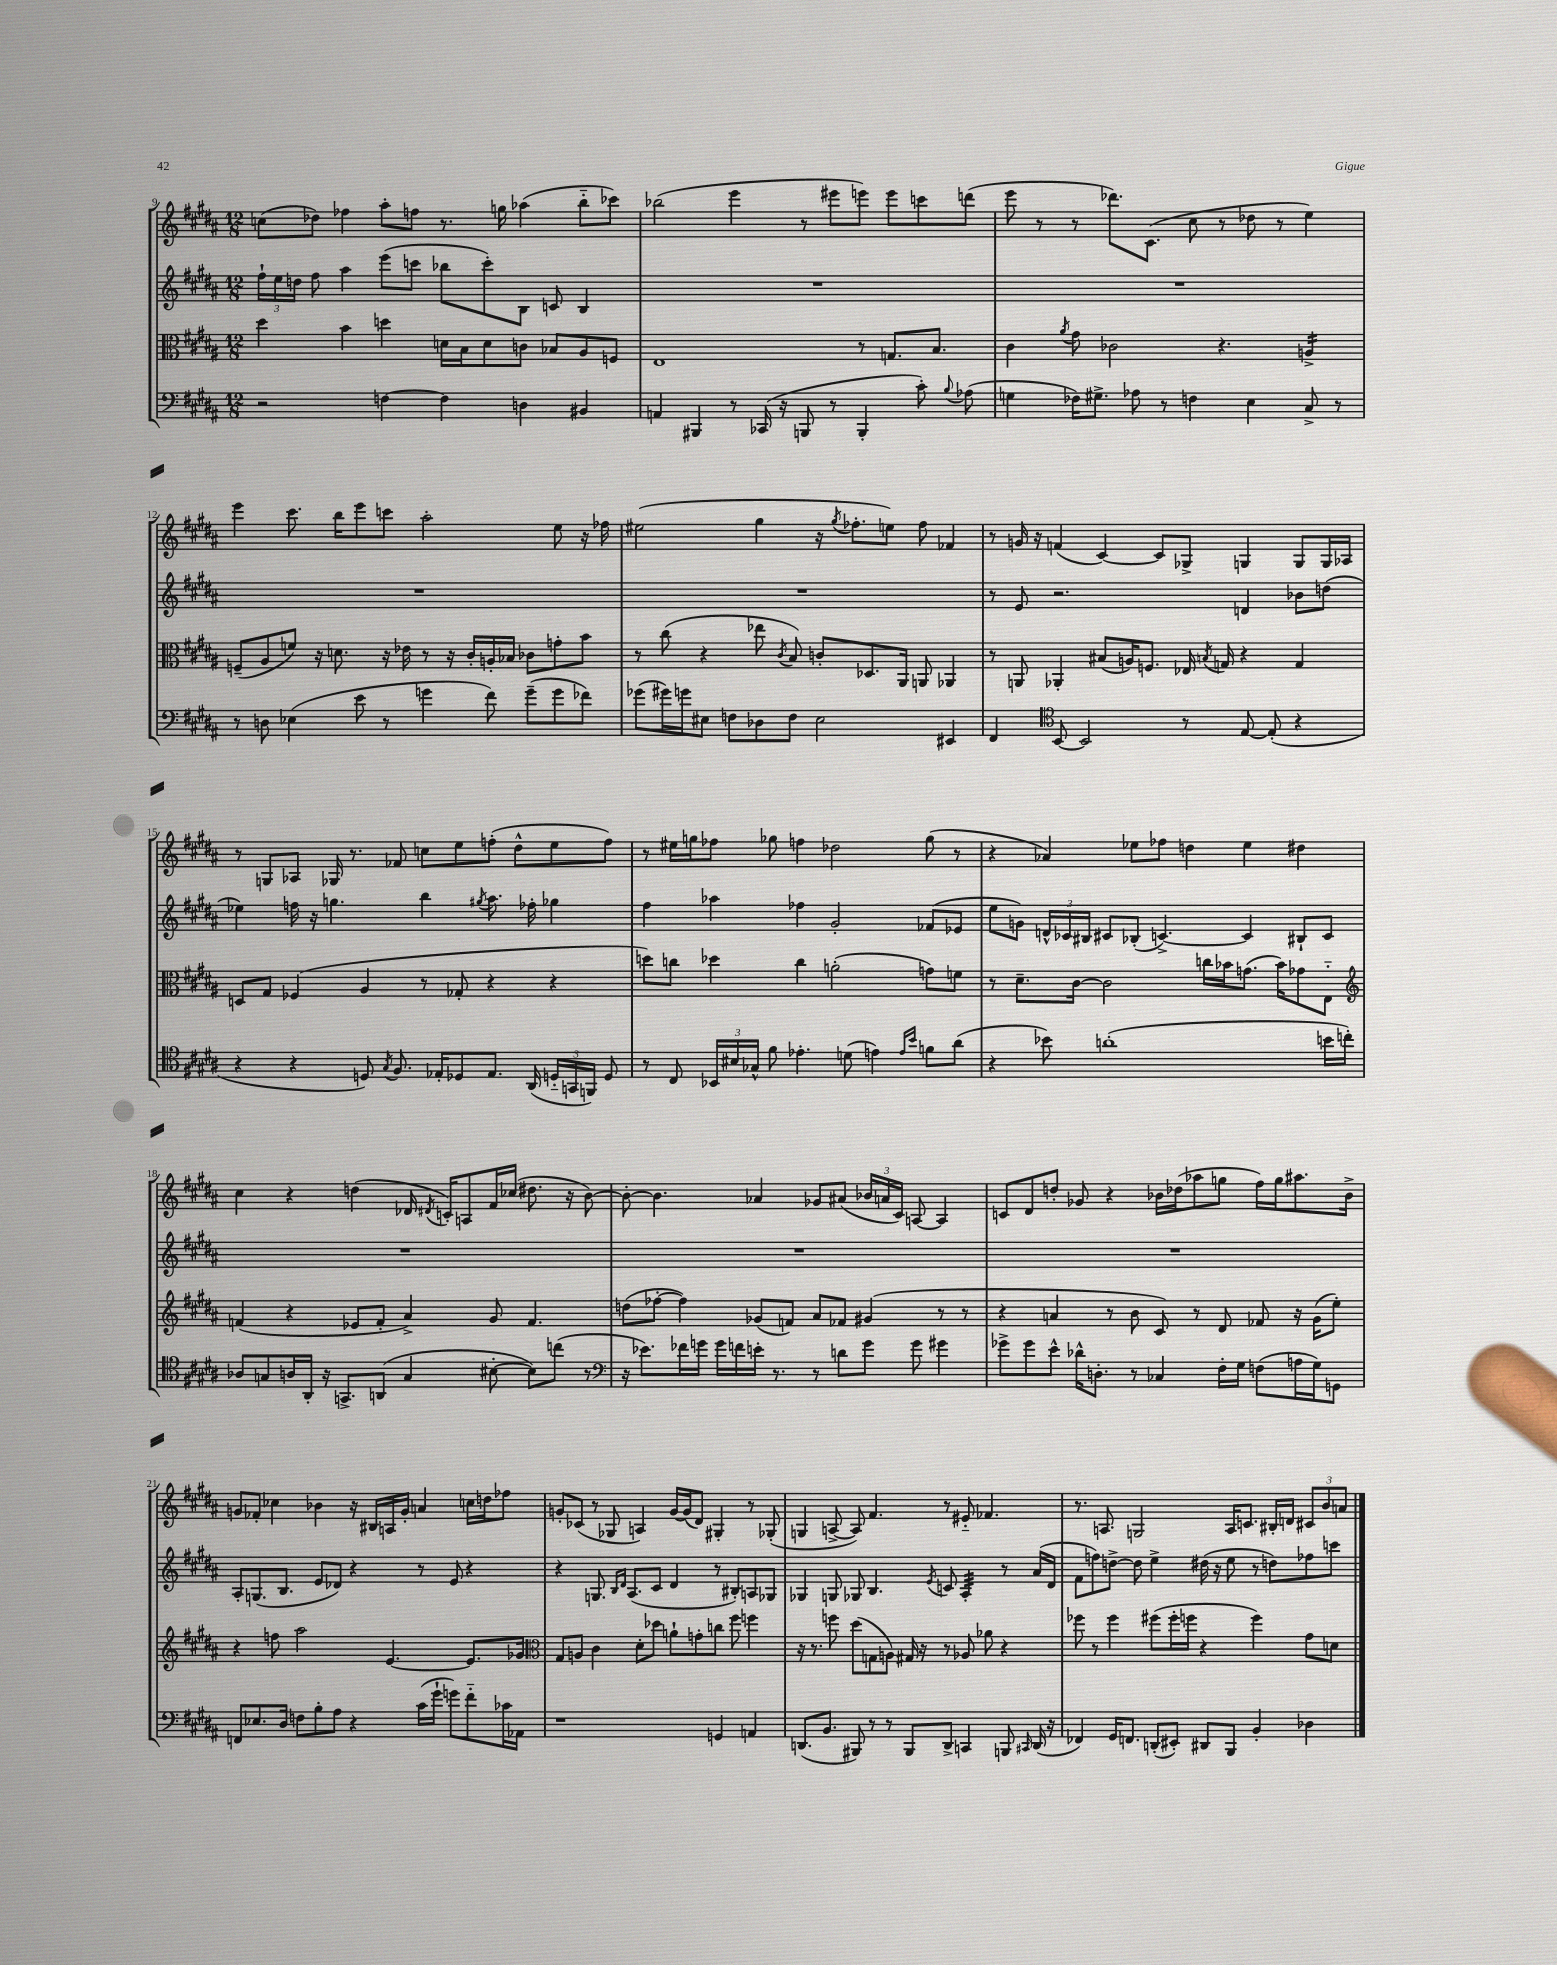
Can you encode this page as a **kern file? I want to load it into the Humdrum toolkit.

**kern	**kern	**kern	**kern
*staff4	*staff3	*staff2	*staff1
*clefF4	*clefC3	*clefG2	*clefG2
*k[f#c#g#d#a#]	*k[f#c#g#d#a#]	*k[f#c#g#d#a#]	*k[f#c#g#d#a#]
*M12/8	*M12/8	*M12/8	*M12/8
2r	4dd#	24ff#`	(8cc
.	.	24ee	.
.	.	24dd	.
.	.	8ff#	8dd-)
.	4b	4aa#	4ff-
[4F	4dd	(8eee	8aa#'
.	.	8ccc	8ff
4F]	16d	8bb-	8.r
.	16B	.	.
.	8d	8ccc')	.
.	.	.	16gg
4D	8c	8B	(4aa-
.	8B-	8c	.
4BB#	8A#	4B	8bb'~
.	8F	.	8ccc-)
=	=	=	=
4AA	1E	1.r	(2bb-
4BBB#	.	.	.
8r	.	.	4eee
(16CC-	.	.	.
16r	.	.	.
8BBB	.	.	8r
8r	.	.	8eee#
4BBB'	8r	.	8eee)
.	8.G	.	8eee
8c#')	.	.	8ccc
.	8.B	.	.
8qqB	.	.	.
(8A-	.	.	(8ddd
=	=	=	=
4G	4c#	1.r	8eee
.	.	.	8r
.	8qa#	.	.
16F-)	8g#	.	8r
8.G#^	.	.	.
.	2c-	.	8.ddd-)
8A-	.	.	.
.	.	.	(8.c#
8r	.	.	.
4F	.	.	8cc#
.	4.r	.	8r
4E	.	.	8dd-
.	.	.	8r
8C#^	4A^	.	4ee)
8r	.	.	.
=	=	=	=
8r	(8F~	1.r	4eee
8D	8A#	.	.
(4E-	8f)	.	8.ccc#
.	16r	.	.
.	8.d	.	16bb
8e	.	.	8eee
8r	16r	.	8ccc
.	16e-	.	.
4g	8r	.	2aa#'
.	16r	.	.
.	16c#'	.	.
8f#)	16A'	.	.
.	16B-	.	.
(8g~	8c-	.	.
8g	8g'	.	8ee
8f-)	8b	.	16r
.	.	.	16ff-
=	=	=	=
(8g-	8r	1.r	(2ee#
16g#)	(8cc#	.	.
16g	.	.	.
8E#	4r	.	.
8F	.	.	.
8D-	8ee-	.	4gg#
.	8qc#	.	.
8F	8B)	.	.
2E#	8c'	.	16r
.	.	.	8qgg#
.	.	.	8.ff-'
.	8.D-	.	.
.	.	.	8ee)
.	16AA#	.	.
.	8AA	.	8ff-
4EE#	4AA-	.	4f-
=	=	=	=
4FF#	8r	8r	8r
.	8AA	8e	16g
.	.	.	16r
*clefC4	*	*	*
[8BB	4AA-'	2.r	(4f
2BB]	.	.	.
.	(8B#	.	[4c#)
.	16A)	.	.
.	8.F	.	.
.	.	.	8c#]
8r	16E-	.	8G-^
.	8qB	.	.
.	16G	.	.
[8E	4r	4d	4G
(8E']	.	.	.
4r	4G	8b-	8G
.	.	(8dd	16G
.	.	.	16A-
=	=	=	=
4r	8D	4ee-)	8r
.	8G#	.	8G
4r	(4F-	16ff	8A-
.	.	16r	.
.	.	4.gg	16G-
.	.	.	8.r
8D)	4A#	.	.
8qG#	.	.	.
8.F#	.	.	8f-
.	8r	4bb	8cc
16E-'	.	.	.
8D-	8G-'	.	8ee
.	.	8qgg#	.
8.E-	4r	8.aa#	(8ff'
.	.	.	8dd#^^
(16AA#	.	16ff-'	.
24D'~	4r	4gg-	8ee
24GG	.	.	.
24FF)	.	.	.
8D	.	.	8ff)
=	=	=	=
8r	8dd)	4ff#	8r
8C#	8cc	.	16ee#
.	.	.	16gg
24BB-	4dd-	4aa-	8ff-
24B#	.	.	.
24G-^^	.	.	.
8f#	.	.	8gg-
4.e-'	4cc	4ff-	4ff
.	(2a'	2g#'	2dd-
(8d	.	.	.
4e)	.	.	.
16qqe	.	.	.
16qqb	.	.	.
8f	8g)	(8f-	(8gg-
(8a#	8f	8e-	8r
=	=	=	=
4r	8r	8ee	4r
.	8.d#~	8g)	.
8b-)	.	24d^^	4a-)
.	.	24c-	.
.	[16c#	.	.
.	.	24B#	.
(1a'	2c#]	8c#	.
.	.	(8B-'	8ee-
.	.	[4.c^)	8ff-
.	.	.	4dd
.	16cc	.	.
.	16b-	.	.
.	(8.g	4c]	4ee-
.	16b-)	.	.
.	8g-	8B#`	4dd#
16b	8E'~	8c	.
16cc')	.	.	.
=	=	=	=
*	*clefG2	*	*
8A-	(4f	1.r	4cc#
8G	.	.	.
16A	4r	.	4r
16AA#'	.	.	.
16r	.	.	.
8.GG^	.	.	.
.	8e-	.	(4dd
(8AA	8f'	.	.
4G	4a#^)	.	16d-
.	.	.	8qd#
.	.	.	16c')
.	.	.	8A
[8B#'	8g#	.	16f#
.	.	.	(16cc-
8B#])	4.f	.	8.dd#
(8cc	.	.	.
.	.	.	16r
8r	.	.	[8b)
=	=	=	=
*clefF4	*	*	*
16r	(8dd	1.r	8b'_
8.e-)	.	.	.
.	[8ff-'	.	4.b]
16f-	4ff-])	.	.
16g	.	.	.
16g	.	.	.
16f	.	.	.
16e'	(8g-	.	4a-
8.r	.	.	.
.	8f)	.	.
8r	8a#	.	8g-
8d	8f-	.	(8a#
8g	(4g#	.	24b-
.	.	.	24a
.	.	.	24c#)
8g	.	.	[8A
4g#	8r	.	4A]
.	8r	.	.
=	=	=	=
8g-^	4r	1.r	8c
8g-	.	.	8d#
8e^^	4a	.	8dd'
16d-^^	.	.	8g-
8.D'	.	.	.
.	8r	.	4r
8r	8b	.	.
4C-	8c#)	.	16b-
.	.	.	(16dd-
.	8r	.	8aa-
16F#'	8d#	.	8gg
16G#	.	.	.
(8F	8f-	.	16ff#)
.	.	.	16gg
16A	16r	.	8.aa#
16G#)	(16g#	.	.
8GG	8ee')	.	.
.	.	.	16b-^
=	=	=	=
8FF	4r	8A#'	8g
8.E-	.	(8.G	8f-'
.	8ff	.	4cc-
16D#	.	8.B	.
8F	2aa#	.	.
8B'	.	8e	4b-
8A#	.	8d-)	.
4r	.	4r	16r
.	.	.	16B#
.	[4.e	.	16A
.	.	.	16g'
(16c#	.	8r	4a
16g#`	.	.	.
8g)	.	8e	.
8f#'~	8.e]	4r	16cc
.	.	.	16dd
16c-	.	.	8ff-
16AA-	16g-	.	.
=	=	=	=
*	*clefC3	*	*
1r	8G#	4r	8g'
.	8A	.	(8c-
.	4c#	8.G	8r
.	.	.	8G-
.	.	16qqB	.
.	.	16qqd#	.
.	.	(8.A#	.
.	8d#'	.	4A)
.	8dd-	8c#	.
.	8a`	4d#	[16g
.	.	.	(16g]
.	8g'	.	8d#)
4GG	8cc	8r	4G#'
.	8ff#	8B#')	.
4AA	4ff	8A	8r
.	.	8G-	(8G-'
=	=	=	=
(8.DD	16r	4G-	4G
.	8.r	.	.
8.BB	.	.	.
.	8ff	8G	[8A^
8BBB#)	(8dd#	8G-	8A])
8r	8G	4.B	4.f#
8r	8A)	.	.
8BBB#	16G#	.	.
.	16r	.	.
.	.	8qe	.
8DD^	8r	8c	8r
4CC	8A-	4A#'	8e#'~
.	8a-	.	4.f-
8BBB	4r	8r	.
16qqCC#	.	.	.
(16DD	.	(16a#	.
16r	.	16d#	.
=	=	=	=
4FF-)	8ff-	8f#	8.r
.	8r	8ff)	.
.	.	.	8.A
16GG#	4ff-	[8dd^	.
8.FF	.	.	.
.	.	8dd]	2G
(8DD'	(8ff#	4ee^	.
8EE#')	16ff#'	.	.
.	16ff	.	.
8DD#	4r	(16dd#	.
.	.	16r	.
8BBB	.	8ee	16A
.	.	.	8.c
4BB'	4ff)	8r	.
.	.	8dd)	16B#'
.	.	.	16d
4D-	8g#	8ff-	12c#
.	.	.	12b
.	8d	8ccc	.
.	.	.	12a
==	==	==	==
*-	*-	*-	*-
